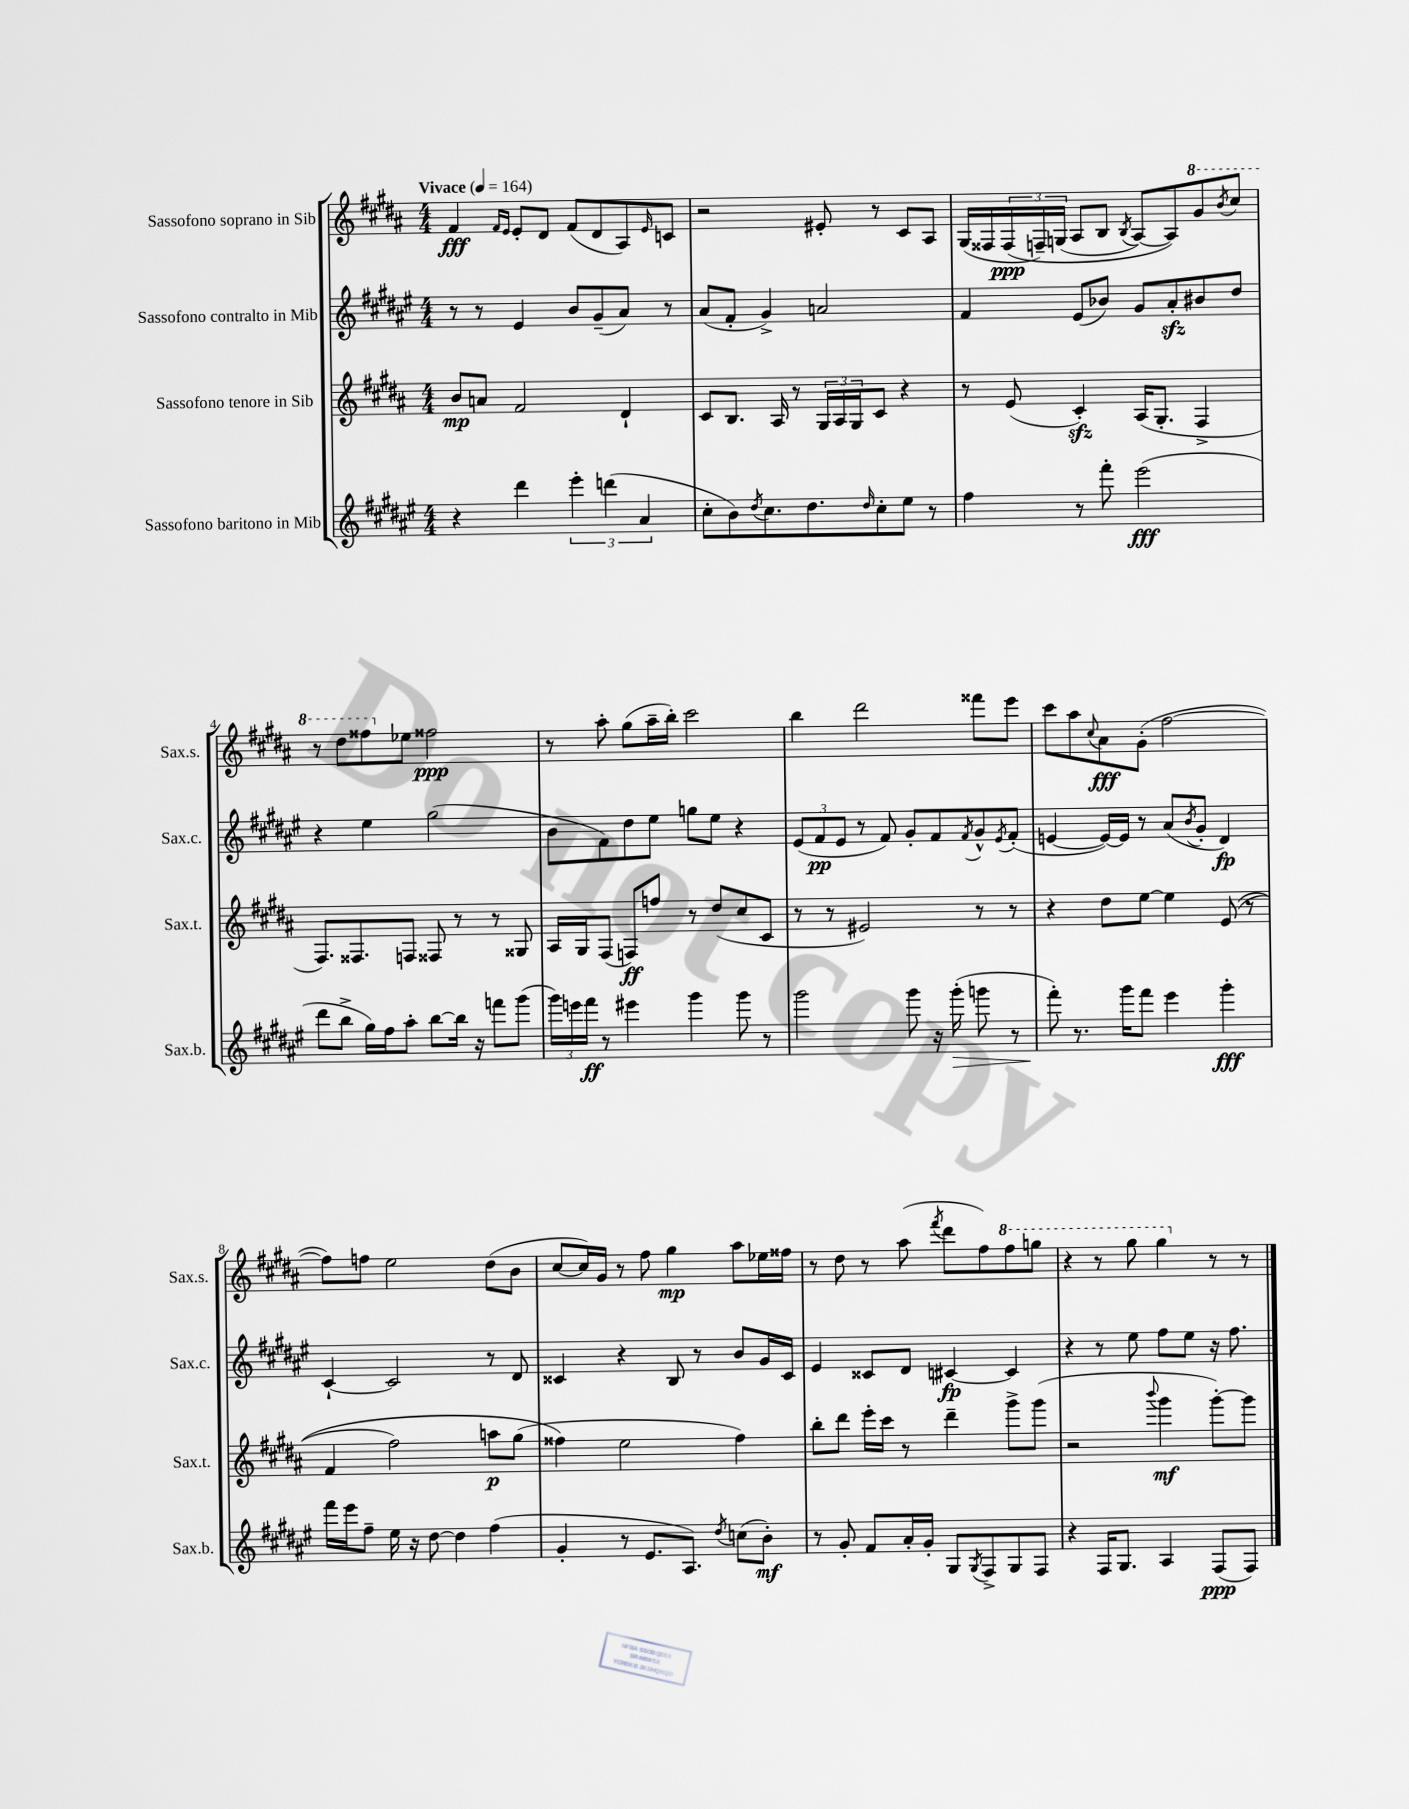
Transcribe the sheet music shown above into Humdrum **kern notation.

**kern	**kern	**kern	**kern
*staff4	*staff3	*staff2	*staff1
*clefG2	*clefG2	*clefG2	*clefG2
*k[f#c#g#d#a#e#]	*k[f#c#g#d#a#]	*k[f#c#g#d#a#e#]	*k[f#c#g#d#a#]
*M4/4	*M4/4	*M4/4	*M4/4
*MM164	*MM164	*MM164	*MM164
4r	8b	8r	4f#
.	8a	8r	.
.	.	.	16qqf#
.	.	.	16qqe
4ddd#	2f#	4e#	8e'
.	.	.	8d#
6eee#'	.	8b	(8f#
.	.	(8g#~	8d#
(6ddd	.	.	.
.	4d#`	8a#)	8A#)
6a#	.	.	.
.	.	.	16qqe
.	.	8r	8c
=	=	=	=
8cc#'	8c#	(8a#	2r
8b)	8.B	8f#'	.
8qdd#	.	.	.
8.cc#	.	4g#^)	.
.	16A#	.	.
.	8r	.	.
8.dd#	.	.	.
.	24G#	2a	8e#'
.	24A#	.	.
.	24G#	.	.
16qqdd#	.	.	.
8cc#'	8c#	.	8r
8ee#	4r	.	8c#
8r	.	.	8A#
=	=	=	=
4ff#	8r	4f#	(16G#
.	.	.	16F##
.	(8e	.	&(24F##
.	.	.	24F~)
.	.	.	(24G
8r	4c#')	(8e#	8A#
8fff#'	.	8b-)	8B
.	.	.	8qB
(2eee#	(16A#	8g#	[8A#)
.	8.G#'	.	.
.	.	8a#'	8A#]&)
.	4F#^	8b#	8gg#
.	.	.	8qbb
.	.	8dd#	8ccc#
=	=	=	=
8ddd#	8.F#)	4r	8r
8bb^	.	.	8ddd#
.	8.F##	.	.
16gg#)	.	4ee#	8fff##
16ff#	.	.	.
8aa#'	8F	.	8ee-
[8bb	8F##	(2gg#	2ff##
16bb]	8r	.	.
16r	.	.	.
8fff	8r	.	.
(8ggg#	8G##	.	.
=	=	=	=
24ggg#)	16A#	8b	8r
24eee	.	.	.
.	16G#	.	.
24fff#	.	.	.
8r	(8F#	8f#)	8aa#'
4eee#	8F)	8dd#	(8gg#
.	8ff	8ee#	16aa#~
.	.	.	16bb')
4ggg#	8r	8gg	2ccc#
.	(8dd#	8ee#	.
8ggg#	8cc#	4r	.
8r	8c#	.	.
=	=	=	=
2ggg#	8r	(12e#	4bb
.	.	12f#	.
.	8r	.	.
.	.	12e#	.
.	2e#)	8r	2ddd#
.	.	8f#)	.
8ggg#	.	8g#'	.
16r	.	8f#	.
(16ggg#'	.	.	.
.	.	8qf#	.
8ggg	8r	8g#^^	8fff##
.	.	8qe#	.
8r	8r	(8f#'	8eee
=	=	=	=
8fff#')	4r	[4e	8ccc#
8.r	.	.	8aa#
.	.	.	8qqcc#
.	8dd#	16e_)	8a#
16ggg#	.	16e]	.
8fff#	[8ee	8r	(8g#'
4eee#	4ee]	(8a#	[2ff#
.	.	8qb	.
.	.	8g#'	.
4ggg#'	&((8e	4d#)	.
.	8r	.	.
=	=	=	=
16fff#	4f#	[4c#`	8ff#])
16eee#	.	.	.
8ff#~	.	.	8ff
16ee#	2ff#)	2c#]	2ee
16r	.	.	.
[8dd#	.	.	.
4dd#]	.	.	.
(4ff#	8aa	8r	(8dd#
.	(8gg#	8d#	8b
=	=	=	=
4g#'	4ff##&)	4c##	[8cc#
.	.	.	16cc#])
.	.	.	16g#
8r	2ee	4r	8r
8.e#	.	.	8ff#
.	.	8B	4gg#
8.A#)	.	.	.
.	.	8r	.
8qdd#	.	.	.
(8cc	4ff##)	8b	8aa#
8b')	.	16g#	16ee-
.	.	16c##	16ff##
=	=	=	=
8r	8bb'	4e#	8r
8g#'	8ddd#	.	8dd#
8f#	16eee'	8c##	8r
.	16ccc#	.	.
16a#'	8r	8d#	(8aa#
16g#'	.	.	.
.	.	.	8qfff#
8G#	4ddd#~	[4c#	8ddd#
8qG#	.	.	.
8F#^	.	.	8ff#)
8G#	8ggg#^	4c#]	8fff#
8F#	(8ggg#	.	8ggg
=	=	=	=
4r	2r	4r	4r
16F#	.	8r	8r
8.G#	.	.	.
.	.	8ee#	8ggg#
.	8qqbbb	.	.
4A#	4ggg#	8ff#	4ggg#
.	.	8ee#	.
(8F#	[8ggg#')	16r	8r
.	.	8.ff#	.
8F#)	8ggg#]	.	8r
==	==	==	==
*-	*-	*-	*-
